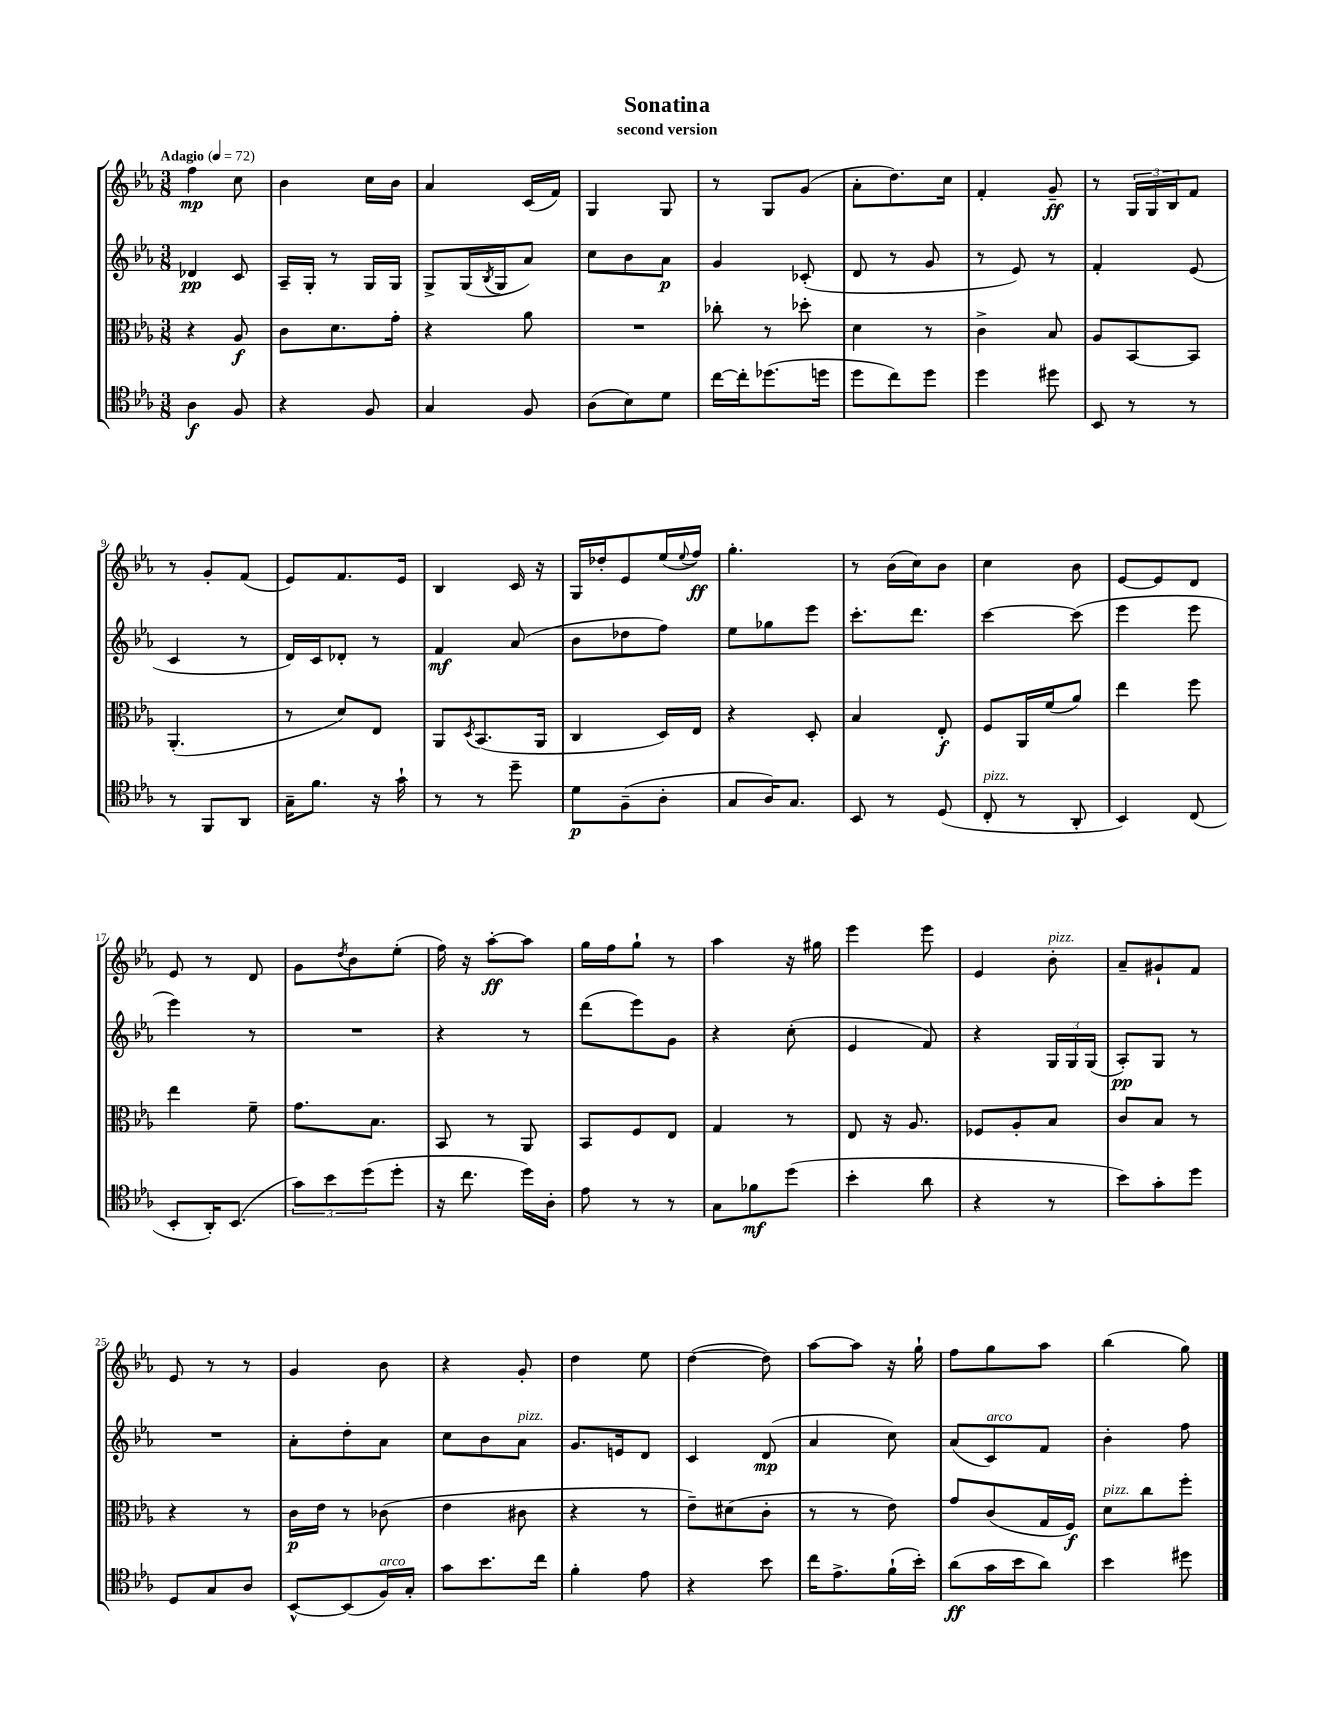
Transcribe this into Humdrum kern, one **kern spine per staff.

**kern	**dynam	**kern	**dynam	**kern	**dynam	**kern	**dynam
*part4	*part4	*part3	*part3	*part2	*part2	*part1	*part1
*staff4	*staff4	*staff3	*staff3	*staff2	*staff2	*staff1	*staff1
*clefC4	*	*clefC3	*	*clefG2	*	*clefG2	*
*k[b-e-a-]	*	*k[b-e-a-]	*	*k[b-e-a-]	*	*k[b-e-a-]	*
*M3/8	*	*M3/8	*	*M3/8	*	*M3/8	*
*MM72	*	*MM72	*	*MM72	*	*MM72	*
=1	=1	=1	=1	=1	=1	=1	=1
!	!	!	!	!	!	!LO:TX:a:B:t=Adagio	!
4A-\	f	4r	.	4d-X/	pp	4ff\	mp
8F/	.	8A-/	f	8c/	.	8cc\	.
=2	=2	=2	=2	=2	=2	=2	=2
4r	.	8c\L	.	16A-~/LL	.	4b-\	.
.	.	.	.	16G'/JJ	.	.	.
.	.	8.d\	.	8r	.	.	.
8F/	.	.	.	16G/LL	.	16cc\LL	.
.	.	16g'\Jk	.	16G/JJ	.	16b-\JJ	.
=3	=3	=3	=3	=3	=3	=3	=3
4G/	.	4r	.	8G^/L	.	4a-/	.
.	.	.	.	(16G/L	.	.	.
.	.	.	.	8qB-/	.	.	.
.	.	.	.	16G/J	.	.	.
8F/	.	8a-\	.	8a-/J)	.	(16c/LL	.
.	.	.	.	.	.	16f/JJ)	.
=4	=4	=4	=4	=4	=4	=4	=4
(8A-\L	.	4.r	.	8cc\L	.	4G/	.
8B-\)	.	.	.	8b-\	.	.	.
8d\J	.	.	.	8a-\J	p	8G/	.
=5	=5	=5	=5	=5	=5	=5	=5
[16cc\LL	.	8cc-X'\	.	4g/	.	8r	.
16cc'\J]	.	.	.	.	.	.	.
(8.dd-X\	.	8r	.	.	.	8G/L	.
.	.	8dd-X'\	.	(8c-X'/	.	(8g/J	.
16ddn\Jk	.	.	.	.	.	.	.
=6	=6	=6	=6	=6	=6	=6	=6
8dd\L	.	4d\	.	8d/	.	8a-'\L	.
8cc\)	.	.	.	8r	.	8.dd\)	.
8dd\J	.	8r	.	8g/	.	.	.
.	.	.	.	.	.	16cc\Jk	.
=7	=7	=7	=7	=7	=7	=7	=7
4dd\	.	4c^\	.	8r	.	4f'/	.
.	.	.	.	8e-/)	.	.	.
8dd#X\	.	8B-/	.	8r	.	8g~/	ff
=8	=8	=8	=8	=8	=8	=8	=8
8BB-/	.	8A-/L	.	4f'/	.	8r	.
8r	.	[8BB-/	.	.	.	24G/LL	.
.	.	.	.	.	.	24G/	.
.	.	.	.	.	.	24B-/J	.
8r	.	8BB-/J]	.	(8e-/	.	8f/J	.
!!LO:LB:g=z
=9	=9	=9	=9	=9	=9	=9	=9
8r	.	(4.AA-'/	.	4c/	.	8r	.
8FF/L	.	.	.	.	.	8g'/L	.
8AA-/J	.	.	.	8r	.	(8f/J	.
=10	=10	=10	=10	=10	=10	=10	=10
16G~\KL	.	8r	.	16d/LL)	.	8e-/L)	.
8.f\J	.	.	.	16c/J	.	.	.
.	.	8d/L)	.	8d-X'/J	.	8.f/	.
16r	.	8E-/J	.	8r	.	.	.
16g`\	.	.	.	.	.	16e-/Jk	.
=11	=11	=11	=11	=11	=11	=11	=11
8r	.	8AA-/L	.	4f/	mf	4B-/	.
.	.	8qD/	.	.	.	.	.
8r	.	(8.BB-/	.	.	.	.	.
8dd~\	.	.	.	(8a-/	.	16c/	.
.	.	16AA-/Jk	.	.	.	16r	.
=12	=12	=12	=12	=12	=12	=12	=12
8d\L	p	4C/	.	8b-\L	.	16G/LL	.
.	.	.	.	.	.	16dd-X'/J	.
(8F~\	.	.	.	8dd-X\	.	8e-/	.
8A-'\J	.	16D/LL)	.	8ff\J)	.	(16ee-/L	.
.	.	.	.	.	.	8qqee-/	.
.	.	16E-/JJ	.	.	.	16ff/JJ)	ff
=13	=13	=13	=13	=13	=13	=13	=13
8G/L	.	4r	.	8ee-\L	.	4.gg'\	.
16A-/K)	.	.	.	8gg-X\	.	.	.
8.G/J	.	.	.	.	.	.	.
.	.	8D'/	.	8eee-\J	.	.	.
=14	=14	=14	=14	=14	=14	=14	=14
8BB-/	.	4B-/	.	8.ccc'\L	.	8r	.
8r	.	.	.	.	.	(16b-\LL	.
.	.	.	.	8.ddd\J	.	16cc\J)	.
(8D/	.	8E-'/	f	.	.	8b-\J	.
=15	=15	=15	=15	=15	=15	=15	=15
!LO:TX:a:i:t=pizz.	!	!	!	!	!	!	!
8C'/	.	8F/L	.	[4ccc\	.	4cc\	.
8r	.	16AA-/L	.	.	.	.	.
.	.	(16f/J	.	.	.	.	.
8AA-'/	.	8a-/J)	.	(8ccc\]	.	8b-\	.
=16	=16	=16	=16	=16	=16	=16	=16
4BB-/)	.	4ee-\	.	4eee-\	.	[8e-/L	.
.	.	.	.	.	.	8e-/]	.
(8C/	.	8ff\	.	8eee-\	.	8d/J	.
!!LO:LB:g=z
=17	=17	=17	=17	=17	=17	=17	=17
8BB-'/L	.	4ee-\	.	4eee-\)	.	8e-/	.
16AA-'/K)	.	.	.	.	.	8r	.
(8.BB-/J	.	.	.	.	.	.	.
.	.	8f~\	.	8r	.	8d/	.
=18	=18	=18	=18	=18	=18	=18	=18
12g\L)	.	8.g\L	.	4.r	.	8g\L	.
12b-\	.	.	.	.	.	.	.
.	.	.	.	.	.	8qdd/	.
.	.	.	.	.	.	8b-\	.
(12dd\	.	.	.	.	.	.	.
.	.	8.B-\J	.	.	.	.	.
8dd'\J	.	.	.	.	.	(8ee-'\J	.
=19	=19	=19	=19	=19	=19	=19	=19
16r	.	8BB-/	.	4r	.	16ff\)	.
8.cc\	.	.	.	.	.	16r	.
.	.	8r	.	.	.	[8aa-'\L	ff
16dd\LL)	.	8AA-/	.	8r	.	8aa-\J]	.
16A-'\JJ	.	.	.	.	.	.	.
=20	=20	=20	=20	=20	=20	=20	=20
8e-\	.	8BB-/L	.	(8ddd\L	.	16gg\LL	.
.	.	.	.	.	.	16ff\J	.
8r	.	8F/	.	8eee-\)	.	8gg`\J	.
8r	.	8E-/J	.	8g\J	.	8r	.
=21	=21	=21	=21	=21	=21	=21	=21
8G\L	.	4G/	.	4r	.	4aa-\	.
8f-X\	mf	.	.	.	.	.	.
(8dd\J	.	8r	.	(8cc'\	.	16r	.
.	.	.	.	.	.	16gg#X\	.
=22	=22	=22	=22	=22	=22	=22	=22
4b-'\	.	8E-/	.	4e-/	.	4eee-\	.
.	.	16r	.	.	.	.	.
.	.	8.A-/	.	.	.	.	.
8a-\	.	.	.	8f/)	.	8eee-\	.
=23	=23	=23	=23	=23	=23	=23	=23
4r	.	8F-X/L	.	4r	.	4e-/	.
.	.	8A-'/	.	.	.	.	.
!	!	!	!	!	!	!LO:TX:a:i:t=pizz.	!
8r	.	8B-/J	.	24G/LL	.	8b-'\	.
.	.	.	.	24G/	.	.	.
.	.	.	.	(24G/JJ	.	.	.
=24	=24	=24	=24	=24	=24	=24	=24
8b-\L)	.	8c/L	.	8A-'/L)	pp	8a-~/L	.
8g'\	.	8B-/J	.	8G/J	.	8g#X`/	.
8dd\J	.	8r	.	8r	.	8f/J	.
!!LO:LB:g=z
=25	=25	=25	=25	=25	=25	=25	=25
8D/L	.	4r	.	4.r	.	8e-/	.
8G/	.	.	.	.	.	8r	.
8A-/J	.	8r	.	.	.	8r	.
=26	=26	=26	=26	=26	=26	=26	=26
[8BB-^^/L	.	16c\LL	p	8a-'\L	.	4g/	.
.	.	16e-\JJ	.	.	.	.	.
(8BB-/]	.	8r	.	8dd'\	.	.	.
!LO:TX:a:i:t=arco	!	!	!	!	!	!	!
16F/L)	.	(8c-X\	.	8a-\J	.	8b-\	.
16G'/JJ	.	.	.	.	.	.	.
=27	=27	=27	=27	=27	=27	=27	=27
8g\L	.	4e-\	.	8cc\L	.	4r	.
8.b-\	.	.	.	8b-\	.	.	.
!	!	!	!	!LO:TX:a:i:t=pizz.	!	!	!
.	.	8c#X\	.	8a-\J	.	8g'/	.
16cc\Jk	.	.	.	.	.	.	.
=28	=28	=28	=28	=28	=28	=28	=28
4f'\	.	4r	.	8.g/L	.	4dd\	.
.	.	.	.	16en/k	.	.	.
8e-\	.	8r	.	8d/J	.	8ee-\	.
=29	=29	=29	=29	=29	=29	=29	=29
4r	.	8e-~\L)	.	4c/	.	([4dd\	.
.	.	(8d#X\	.	.	.	.	.
8b-\	.	8c'\J	.	(8d/	mp	8dd\])	.
=30	=30	=30	=30	=30	=30	=30	=30
16cc\KL	.	8r	.	4a-/	.	[8aa-\L	.
8.e-^\	.	.	.	.	.	.	.
.	.	8r	.	.	.	8aa-\J]	.
(16f`\L	.	8e-\)	.	8cc\)	.	16r	.
16b-'\JJ)	.	.	.	.	.	16gg`\	.
=31	=31	=31	=31	=31	=31	=31	=31
(8a-\L	ff	8g/L	.	(8a-/L	.	8ff\L	.
!	!	!	!	!LO:TX:a:i:t=arco	!	!	!
16g\L	.	(8c/	.	8c/)	.	8gg\	.
16b-\J	.	.	.	.	.	.	.
8a-\J)	.	16G/L	.	8f/J	.	8aa-\J	.
.	.	16F/JJ)	f	.	.	.	.
=32	=32	=32	=32	=32	=32	=32	=32
!	!	!LO:TX:a:i:t=pizz.	!	!	!	!	!
4b-\	.	8d\L	.	4b-'\	.	(4bb-\	.
.	.	8cc\	.	.	.	.	.
8dd#X\	.	8ff'\J	.	8ff\	.	8gg\)	.
==	==	==	==	==	==	==	==
*-	*-	*-	*-	*-	*-	*-	*-
